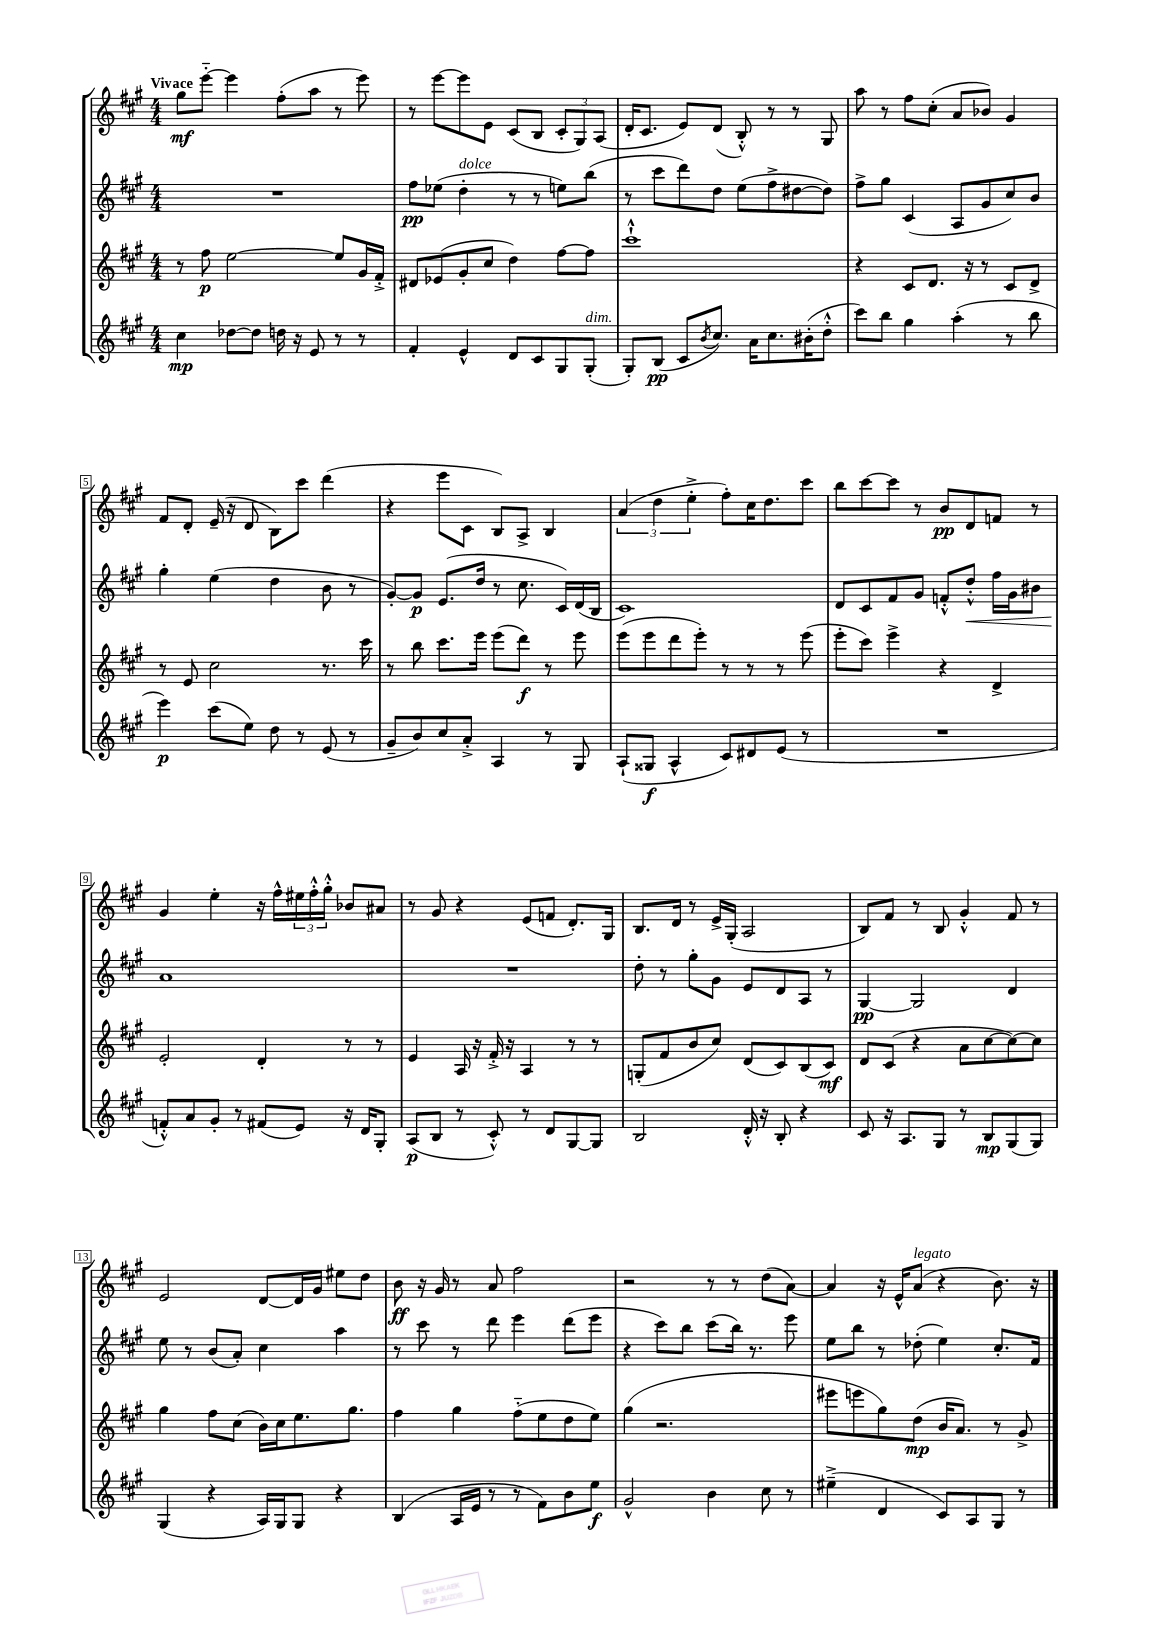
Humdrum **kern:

**kern	**kern	**kern	**kern
*staff4	*staff3	*staff2	*staff1
*clefG2	*clefG2	*clefG2	*clefG2
*k[f#c#g#]	*k[f#c#g#]	*k[f#c#g#]	*k[f#c#g#]
*M4/4	*M4/4	*M4/4	*M4/4
4cc#	8r	1r	8gg#
.	8ff#	.	[8eee'~
[8dd-	[2ee	.	4eee]
8dd-]	.	.	.
16dd	.	.	(8ff#'
16r	.	.	.
8e	.	.	8aa
8r	8ee]	.	8r
8r	16g#	.	8eee)
.	16f#'^	.	.
=	=	=	=
4f#'	8d#	8ff#	8r
.	(8e-	(8ee-	[8eee
4e^^	8g#'	4dd'	8eee]
.	8cc#	.	8e
8d	4dd)	8r	(8c#
8c#	.	8r	8B
8G#	[8ff#	8ee)	12c#'
.	.	.	12G#)
(8G#'	8ff#]	(8bb	.
.	.	.	(12A
=	=	=	=
8G#')	1ccc#`^^	8r	16d'
.	.	.	8.c#
(8B	.	8ccc#	.
8c#	.	8ddd)	8e)
8qb	.	.	.
8.cc#)	.	8dd	(8d
.	.	(8ee	8B'^^)
16a	.	.	.
8.cc#	.	8ff#^	8r
.	.	[8dd#	8r
(16b#'	.	.	.
8dd'^^	.	8dd#])	8G#
=	=	=	=
8ccc#)	4r	8ff#^	8aa
8bb	.	8gg#	8r
4gg#	8c#	(4c#	8ff#
.	8.d	.	(8cc#'
(4aa'	.	8A	8a
.	16r	.	.
.	8r	8g#	8b-)
8r	8c#	8cc#)	4g#
8bb	8d^	8b	.
=	=	=	=
4eee)	8r	4gg#'	8f#
.	8e	.	8d'
(8ccc#	2cc#	(4ee	(16e~
.	.	.	16r
8ee)	.	.	8d
8dd	.	4dd	8B)
8r	.	.	8ccc#
(8e	8.r	8b	(4ddd
8r	.	8r	.
.	16ccc#	.	.
=	=	=	=
8g#~	8r	[8g#')	4r
8b)	8bb	8g#]	.
8cc#	8.ccc#	(8.e	8eee
8a'^	.	.	8c#
.	16eee	16dd	.
4A	(8eee	8r	8B)
.	8ddd)	8.cc#	8A^
8r	8r	.	4B
.	.	16c#)	.
8G#	8eee	(16d	.
.	.	16B	.
=	=	=	=
(8A`	(8eee	1c#)	(6a
8G##	8eee	.	.
.	.	.	6dd
4A^^	8ddd	.	.
.	.	.	6ee'^
.	8eee')	.	.
8c#)	8r	.	8ff#')
8d#	8r	.	16cc#
.	.	.	8.dd
(8e	8r	.	.
8r	(8eee	.	8ccc#
=	=	=	=
1r	8eee'	8d	8bb
.	8ccc#)	8c#	[8ccc#
.	4eee^	8f#	8ccc#]
.	.	8g#	8r
.	4r	8f'^^	8b
.	.	8dd'^^	8d
.	4d^	16ff#	8f
.	.	16g#	.
.	.	8b#	8r
=	=	=	=
8f'^^)	2e'	1a	4g#
8a	.	.	.
8g#'	.	.	4ee'
8r	.	.	.
(8f#	4d'	.	16r
.	.	.	16ff#^^
8e)	.	.	24ee#
.	.	.	24ff#'^^
.	.	.	24gg#'^^
16r	8r	.	8b-
16d	.	.	.
8G#'	8r	.	8a#
=	=	=	=
(8A	4e	1r	8r
8B	.	.	8g#
8r	16A	.	4r
.	16r	.	.
8c#'^^)	16f#'^	.	.
.	16r	.	.
8r	4A	.	(8e
8d	.	.	8f
[8G#	8r	.	8.d')
8G#]	8r	.	.
.	.	.	16G#
=	=	=	=
2B	(8G'	8dd'	8.B
.	8f#	8r	.
.	.	.	16d
.	8b	8gg#'	8r
.	8cc#)	8g#	16e^
.	.	.	(16G#'
16d'^^	(8d	8e	2A
16r	.	.	.
8B'	8c#)	8d	.
4r	(8B	8A	.
.	8c#)	8r	.
=	=	=	=
8c#	8d	[4G#	8B)
16r	(8c#	.	8f#
8.A	.	.	.
.	4r	2G#]	8r
8G#	.	.	8B
8r	8a	.	4g#'^^
8B	[8cc#	.	.
(8G#	8cc#_)	4d	8f#
8G#)	8cc#]	.	8r
=	=	=	=
(4G#	4gg#	8ee	2e
.	.	8r	.
4r	8ff#	(8b	.
.	(8cc#	8a')	.
16A)	16b)	4cc#	[8d
16G#	16cc#	.	.
8G#	8.ee	.	16d]
.	.	.	16g#
4r	.	4aa	8ee#
.	8.gg#	.	.
.	.	.	8dd
=	=	=	=
(4B	4ff#	8r	8b
.	.	8ccc#	16r
.	.	.	16g#
16A	4gg#	8r	8r
16e	.	.	.
8r	.	8ddd	8a
8r	(8ff#'~	4eee	2ff#
8f#)	8ee	.	.
8b	8dd	(8ddd	.
8ee	8ee)	8eee	.
=	=	=	=
2g#^^	(4gg#	4r	2r
.	2.r	8ccc#)	.
.	.	8bb	.
4b	.	(8ccc#	8r
.	.	16bb)	8r
.	.	8.r	.
8cc#	.	.	(8dd
8r	.	8eee	[8a)
=	=	=	=
(4ee#~^	8eee#	8ee	4a]
.	8eee	8bb	.
4d	8gg#)	8r	16r
.	.	.	16e^^
.	(8dd	(8dd-'	(8a
8c#)	16b	4ee)	4r
.	8.a)	.	.
8A	.	.	.
8G#	8r	8.cc#'	8.b)
8r	8g#^	.	.
.	.	16f#	16r
==	==	==	==
*-	*-	*-	*-
